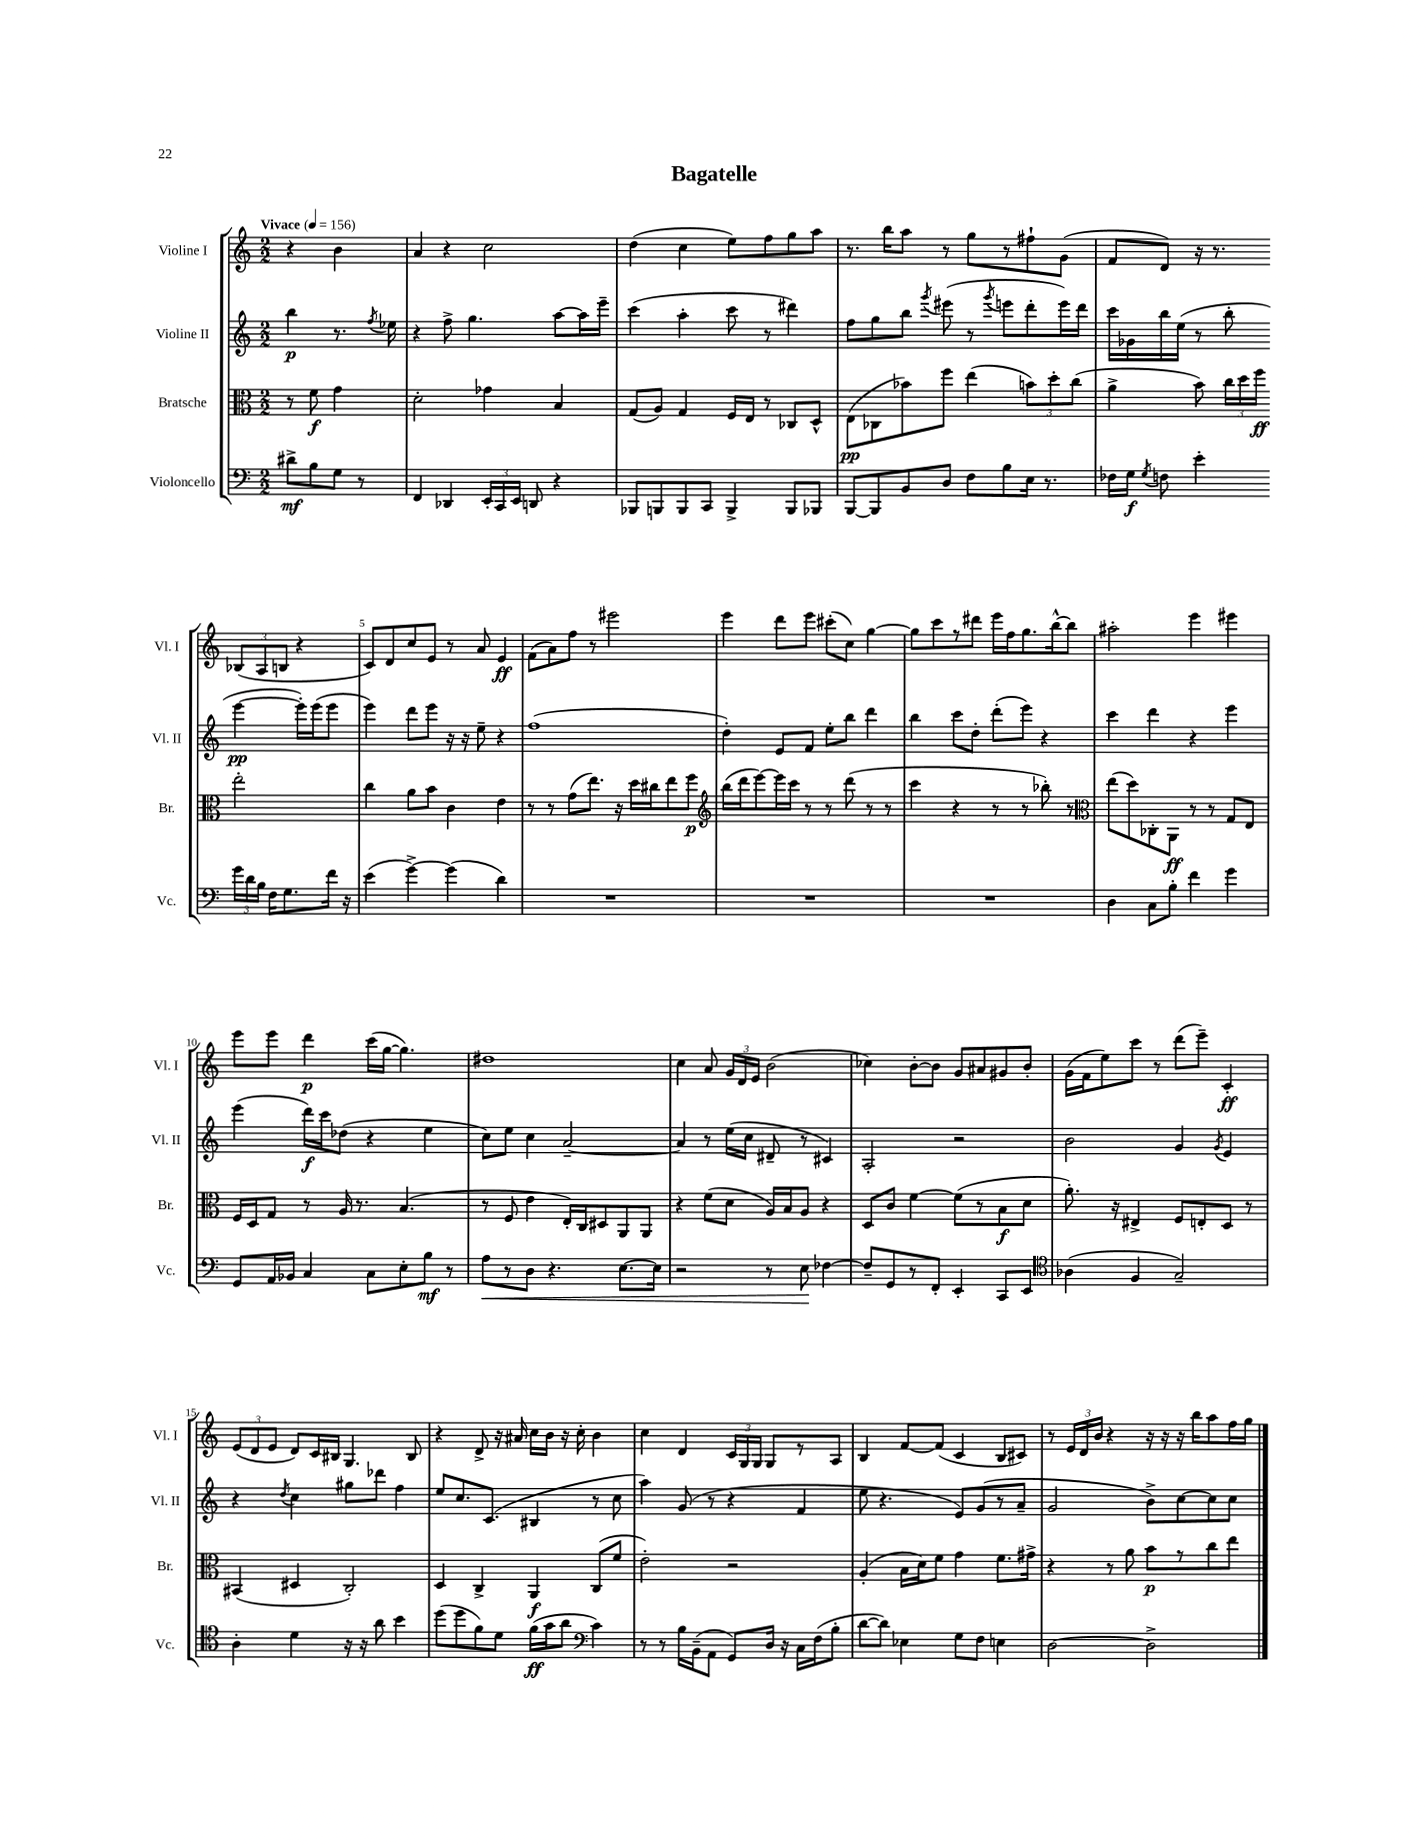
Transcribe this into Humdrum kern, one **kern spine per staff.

**kern	**dynam	**kern	**dynam	**kern	**dynam	**kern	**dynam
*part4	*part4	*part3	*part3	*part2	*part2	*part1	*part1
*staff4	*staff4	*staff3	*staff3	*staff2	*staff2	*staff1	*staff1
*I"Violoncello	*	*I"Bratsche	*	*I"Violine II	*	*I"Violine I	*
*I'Vc.	*	*I'Br.	*	*I'Vl. II	*	*I'Vl. I	*
*clefF4	*	*clefC3	*	*clefG2	*	*clefG2	*
*k[]	*	*k[]	*	*k[]	*	*k[]	*
*M2/2	*	*M2/2	*	*M2/2	*	*M2/2	*
*MM156	*	*MM156	*	*MM156	*	*MM156	*
=	=	=	=	=	=	=	=
!	!	!	!	!	!	!LO:TX:a:B:t=Vivace	!
8d#X^\L	mf	8r	.	4bb\	p	4r	.
8B\	.	8f\	f	.	.	.	.
8G\J	.	4g\	.	8.r	.	4b\	.
8r	.	.	.	.	.	.	.
.	.	.	.	8qff/	.	.	.
.	.	.	.	16ee-X\	.	.	.
=1	=1	=1	=1	=1	=1	=1	=1
4FF/	.	2d'\	.	4r	.	4a/	.
4DD-X/	.	.	.	8ff^\	.	4r	.
.	.	.	.	4.gg\	.	.	.
24EE'/LL	.	4g-X\	.	.	.	2cc\	.
24CC/	.	.	.	.	.	.	.
24EE/JJ	.	.	.	.	.	.	.
8DDn/	.	.	.	.	.	.	.
4r	.	4B/	.	[8aa\L	.	.	.
.	.	.	.	16aa\L]	.	.	.
.	.	.	.	16eee~\JJ	.	.	.
=2	=2	=2	=2	=2	=2	=2	=2
8BBB-X/L	.	(8G/L	.	(4ccc\	.	(4dd\	.
8BBBn/	.	8A/J)	.	.	.	.	.
8BBB/	.	4G/	.	4aa'\	.	4cc\	.
8CC/J	.	.	.	.	.	.	.
4BBB^/	.	16F/LL	.	8ccc\	.	8ee\L)	.
.	.	16E/JJ	.	.	.	.	.
.	.	8r	.	8r	.	8ff\	.
8BBB/L	.	8C-X/L	.	4ddd#X\)	.	8gg\	.
8BBB-X/J	.	8D^^/J	.	.	.	8aa\J	.
=3	=3	=3	=3	=3	=3	=3	=3
[8BBB/L	.	(8E\L	pp	8ff\L	.	8.r	.
8BBB/]	.	8C-X\	.	8gg\	.	.	.
.	.	.	.	.	.	16bb\KL	.
8BB/	.	8b-X\)	.	8bb\J	.	8aa\J	.
.	.	.	.	8qggg/	.	.	.
8D/J	.	8ff\J	.	(8eee#X\	.	8r	.
8F\L	.	(4ee\	.	8r	.	8gg\L	.
.	.	.	.	8qggg/	.	.	.
8B\	.	.	.	8eeen\L	.	8r	.
16E\Jk	.	12bn\L)	.	8ddd'\	.	8ff#X`\	.
8.r	.	.	.	.	.	.	.
.	.	12dd'\	.	.	.	.	.
.	.	.	.	16eee\L)	.	(8g\J	.
.	.	(12cc\J	.	.	.	.	.
.	.	.	.	16ddd\JJ	.	.	.
=4	=4	=4	=4	=4	=4	=4	=4
16F-X\LL	.	4a^\	.	16ccc\LL	.	8f/L	.
16G\JJ	f	.	.	16g-X\	.	.	.
8qG/	.	.	.	.	.	.	.
8Fn\	.	.	.	16bb\	.	8d/J)	.
.	.	.	.	(16ee\JJ	.	.	.
4e'\	.	8b\)	.	8r	.	16r	.
.	.	.	.	.	.	8.r	.
.	.	24cc\LL	.	8bb'\	.	.	.
.	.	24dd\	.	.	.	.	.
.	.	24ff\JJ	ff	.	.	.	.
24g\LL	.	2ee'\	.	[4eee\	pp	(12B-X/L	.
24d\	.	.	.	.	.	.	.
24B\JJ	.	.	.	.	.	12A/	.
16F\KL	.	.	.	.	.	.	.
.	.	.	.	.	.	12Bn/J	.
8.G\	.	.	.	.	.	.	.
.	.	.	.	16eee'\LL])	.	4r	.
.	.	.	.	(16eee\J	.	.	.
16f\Jk	.	.	.	8eee\J	.	.	.
16r	.	.	.	.	.	.	.
!!LO:LB:g=z
=5	=5	=5	=5	=5	=5	=5	=5
(4e\	.	4cc\	.	4eee\)	.	8c/L)	.
.	.	.	.	.	.	8d/	.
[4g^\)	.	8a\L	.	8ddd\L	.	8cc/	.
.	.	8b\J	.	8eee\J	.	8e/J	.
(4g\]	.	4c\	.	16r	.	8r	.
.	.	.	.	16r	.	.	.
.	.	.	.	8ee~\	.	8a/	.
4d\)	.	4e\	.	4r	.	4e/	ff
=6	=6	=6	=6	=6	=6	=6	=6
1r	.	8r	.	(1ff	.	(8f\L	.
.	.	8r	.	.	.	8a\)	.
.	.	(8g\L	.	.	.	8ff\J	.
.	.	8.ee\J)	.	.	.	8r	.
.	.	.	.	.	.	2eee#X\	.
.	.	16r	.	.	.	.	.
.	.	16dd\LL	.	.	.	.	.
.	.	16cc#X\J	.	.	.	.	.
.	.	8ee\	.	.	.	.	.
.	.	8ff\J	p	.	.	.	.
=7	=7	=7	=7	=7	=7	=7	=7
*	*	*clefG2	*	*	*	*	*
1r	.	(16bb\LL	.	4dd'\)	.	4eee\	.
.	.	16ddd\J	.	.	.	.	.
.	.	[8eee\)	.	.	.	.	.
.	.	16eee\L]	.	8e/L	.	8ddd\L	.
.	.	16ccc\JJ	.	.	.	.	.
.	.	8r	.	8f/J	.	8eee\J	.
.	.	8r	.	8ee'\L	.	(8ccc#X'\L	.
.	.	(8ddd\	.	8bb\J	.	8cc\J)	.
.	.	8r	.	4ddd\	.	[4gg\	.
.	.	8r	.	.	.	.	.
=8	=8	=8	=8	=8	=8	=8	=8
1r	.	4ccc\	.	4bb\	.	8gg\L]	.
.	.	.	.	.	.	8ccc\	.
.	.	4r	.	8ccc\L	.	8r	.
.	.	.	.	8dd'\J	.	8ddd#X\J	.
.	.	8r	.	(8ddd'\L	.	16eee\LL	.
.	.	.	.	.	.	16ff\J	.
.	.	8r	.	8eee\J)	.	8.gg\	.
.	.	8bb-X'\)	.	4r	.	.	.
.	.	.	.	.	.	[16bb^^\k	.
.	.	8r	.	.	.	8bb\J]	.
=9	=9	=9	=9	=9	=9	=9	=9
*	*	*clefC3	*	*	*	*	*
4D\	.	(8ee\L	.	4ccc\	.	2aa#X'\	.
.	.	8dd\)	.	.	.	.	.
8C\L	.	8C-X'\	.	4ddd\	.	.	.
8B'\J	.	8AA\J	ff	.	.	.	.
4f\	.	8r	.	4r	.	4eee\	.
.	.	8r	.	.	.	.	.
4g\	.	8G/L	.	4eee\	.	4eee#X\	.
.	.	8E/J	.	.	.	.	.
!!LO:LB:g=z
=10	=10	=10	=10	=10	=10	=10	=10
8GG/L	.	16F/LL	.	(4eee\	.	8eee\L	.
.	.	16D/J	.	.	.	.	.
16AA/L	.	8G/J	.	.	.	8eee\J	.
16BB-X/JJ	.	.	.	.	.	.	.
4C/	.	8r	.	16ddd\LL)	f	4ddd\	p
.	.	.	.	16ccc\J	.	.	.
.	.	16A/	.	(8dd-X\J	.	.	.
.	.	8.r	.	.	.	.	.
8C\L	.	.	.	4r	.	(16ccc\LL	.
.	.	.	.	.	.	[16gg\JJ	.
8E'\	.	(4.B/	.	.	.	4.gg\])	.
8B\J	mf	.	.	4ee\	.	.	.
8r	.	.	.	.	.	.	.
=11	=11	=11	=11	=11	=11	=11	=11
!	!LO:HP:b	!	!	!	!	!	!
8A\L	<	8r	.	8cc\L)	.	1dd#X	.
8r	.	8F/	.	8ee\J	.	.	.
8D\J	.	4e\	.	4cc\	.	.	.
4.r	.	.	.	.	.	.	.
.	.	16E'/LL)	.	[2a~/	.	.	.
.	.	16C/J	.	.	.	.	.
.	.	8D#X/	.	.	.	.	.
[8.E\L	.	8AA/	.	.	.	.	.
.	.	8AA/J	.	.	.	.	.
16E\Jk]	.	.	.	.	.	.	.
=12	=12	=12	=12	=12	=12	=12	=12
2r	.	4r	.	4a/]	.	4cc\	.
.	.	(8f\L	.	8r	.	8a/	.
.	.	8d\J	.	(16ee\LL	.	24g/LL	.
.	.	.	.	.	.	24d/	.
.	.	.	.	16cc\JJ	.	.	.
.	.	.	.	.	.	24e/JJ	.
8r	.	16A/LL)	.	8d#X~/	.	(2b\	.
.	.	16B/J	.	.	.	.	.
8E\	.	8A/J	.	8r	.	.	.
[4F-X\	[	4r	.	4c#X/)	.	.	.
=13	=13	=13	=13	=13	=13	=13	=13
8F-~/L]	.	8D/L	.	2A'/	.	4cc-X\)	.
8GG/	.	8c/J	.	.	.	.	.
8r	.	[4f\	.	.	.	[8b'\L	.
8FF'/J	.	.	.	.	.	8b\J]	.
4EE'/	.	(8f\L]	.	2r	.	8g/L	.
.	.	8r	.	.	.	8a#X/	.
8CC/L	.	8B\	f	.	.	8g#X/	.
8EE/J	.	8d\J	.	.	.	8b'/J	.
=14	=14	=14	=14	=14	=14	=14	=14
*clefC4	*	*	*	*	*	*	*
(4A-X\	.	8.a'\)	.	2b\	.	(16g\LL	.
.	.	.	.	.	.	16f\J	.
.	.	.	.	.	.	8ee\)	.
.	.	16r	.	.	.	.	.
4F/	.	4E#X^/	.	.	.	8ccc\J	.
.	.	.	.	.	.	8r	.
2G~/)	.	8F/L	.	4g/	.	(8ddd\L	.
.	.	8En'/	.	.	.	8eee~\J)	.
.	.	.	.	8qg/	.	.	.
.	.	8D/J	.	4e/	.	4c'/	ff
.	.	8r	.	.	.	.	.
!!LO:LB:g=z
=15	=15	=15	=15	=15	=15	=15	=15
4A'\	.	(4BB#X/	.	4r	.	(12e/L	.
.	.	.	.	.	.	12d/	.
.	.	.	.	.	.	12e/J	.
.	.	.	.	8qdd/	.	.	.
4d\	.	4D#X/	.	4cc\	.	8d/L)	.
.	.	.	.	.	.	16c/L	.
.	.	.	.	.	.	16B#X/JJ	.
16r	.	2C'/)	.	8gg#X\L	.	4.G/	.
16r	.	.	.	.	.	.	.
8a\	.	.	.	8ddd-X\J	.	.	.
4b\	.	.	.	4ff\	.	.	.
.	.	.	.	.	.	8B#/	.
=16	=16	=16	=16	=16	=16	=16	=16
(8dd\L	.	4D/	.	8ee/L	.	4r	.
8dd\	.	.	.	8.cc/	.	.	.
8f\)	.	4C^/	.	.	.	8d^/	.
.	.	.	.	(8.c/J	.	.	.
8d\J	.	.	.	.	.	16r	.
.	.	.	.	.	.	16a#X/	.
(16f\LL	ff	4AA/	f	4B#X/	.	16cc\LL	.
16g\J	.	.	.	.	.	16b\JJ	.
8a\J	.	.	.	.	.	16r	.
.	.	.	.	.	.	16cc'\	.
*clefF4	*	*	*	*	*	*	*
4c\)	.	(8C/L	.	8r	.	4b\	.
.	.	8f/J	.	8cc\	.	.	.
=17	=17	=17	=17	=17	=17	=17	=17
8r	.	2e'\)	.	4aa\)	.	4cc\	.
8r	.	.	.	.	.	.	.
16B\LL	.	.	.	(8g/	.	4d/	.
(16BB~\J	.	.	.	.	.	.	.
8AA\J	.	.	.	8r	.	.	.
8GG/L)	.	2r	.	4r	.	24c/LL	.
.	.	.	.	.	.	24G/	.
.	.	.	.	.	.	24G/JJ	.
16D/Jk	.	.	.	.	.	8G/L	.
16r	.	.	.	.	.	.	.
16C\LL	.	.	.	4f/	.	8r	.
(16F\J	.	.	.	.	.	.	.
8B'\J	.	.	.	.	.	8A/J	.
=18	=18	=18	=18	=18	=18	=18	=18
[8d\L	.	(4A'/	.	8ee\	.	4B/	.
8d\J])	.	.	.	4.r	.	.	.
4E-X\	.	16B\LL	.	.	.	[8f/L	.
.	.	16d\J)	.	.	.	.	.
.	.	8f\J	.	.	.	(8f/J]	.
8G\L	.	4g\	.	8e/L)	.	4c/	.
8F\J	.	.	.	(8g/	.	.	.
4En\	.	8.f\L	.	8r	.	8B/L	.
.	.	.	.	8a~/J	.	8c#X/J)	.
.	.	16g#X^\Jk	.	.	.	.	.
=19	=19	=19	=19	=19	=19	=19	=19
[2D\	.	4r	.	2g/	.	8r	.
.	.	.	.	.	.	24e/LL	.
.	.	.	.	.	.	24d/	.
.	.	.	.	.	.	24b/JJ	.
.	.	8r	.	.	.	4r	.
.	.	8a\	.	.	.	.	.
2D^\]	.	8b\L	p	8b^\L)	.	16r	.
.	.	.	.	.	.	16r	.
.	.	8r	.	[8cc\	.	16r	.
.	.	.	.	.	.	16bb\KL	.
.	.	8cc\	.	8cc\]	.	8aa\	.
.	.	8ee\J	.	8cc\J	.	16ff\L	.
.	.	.	.	.	.	16gg\JJ	.
==	==	==	==	==	==	==	==
*-	*-	*-	*-	*-	*-	*-	*-
